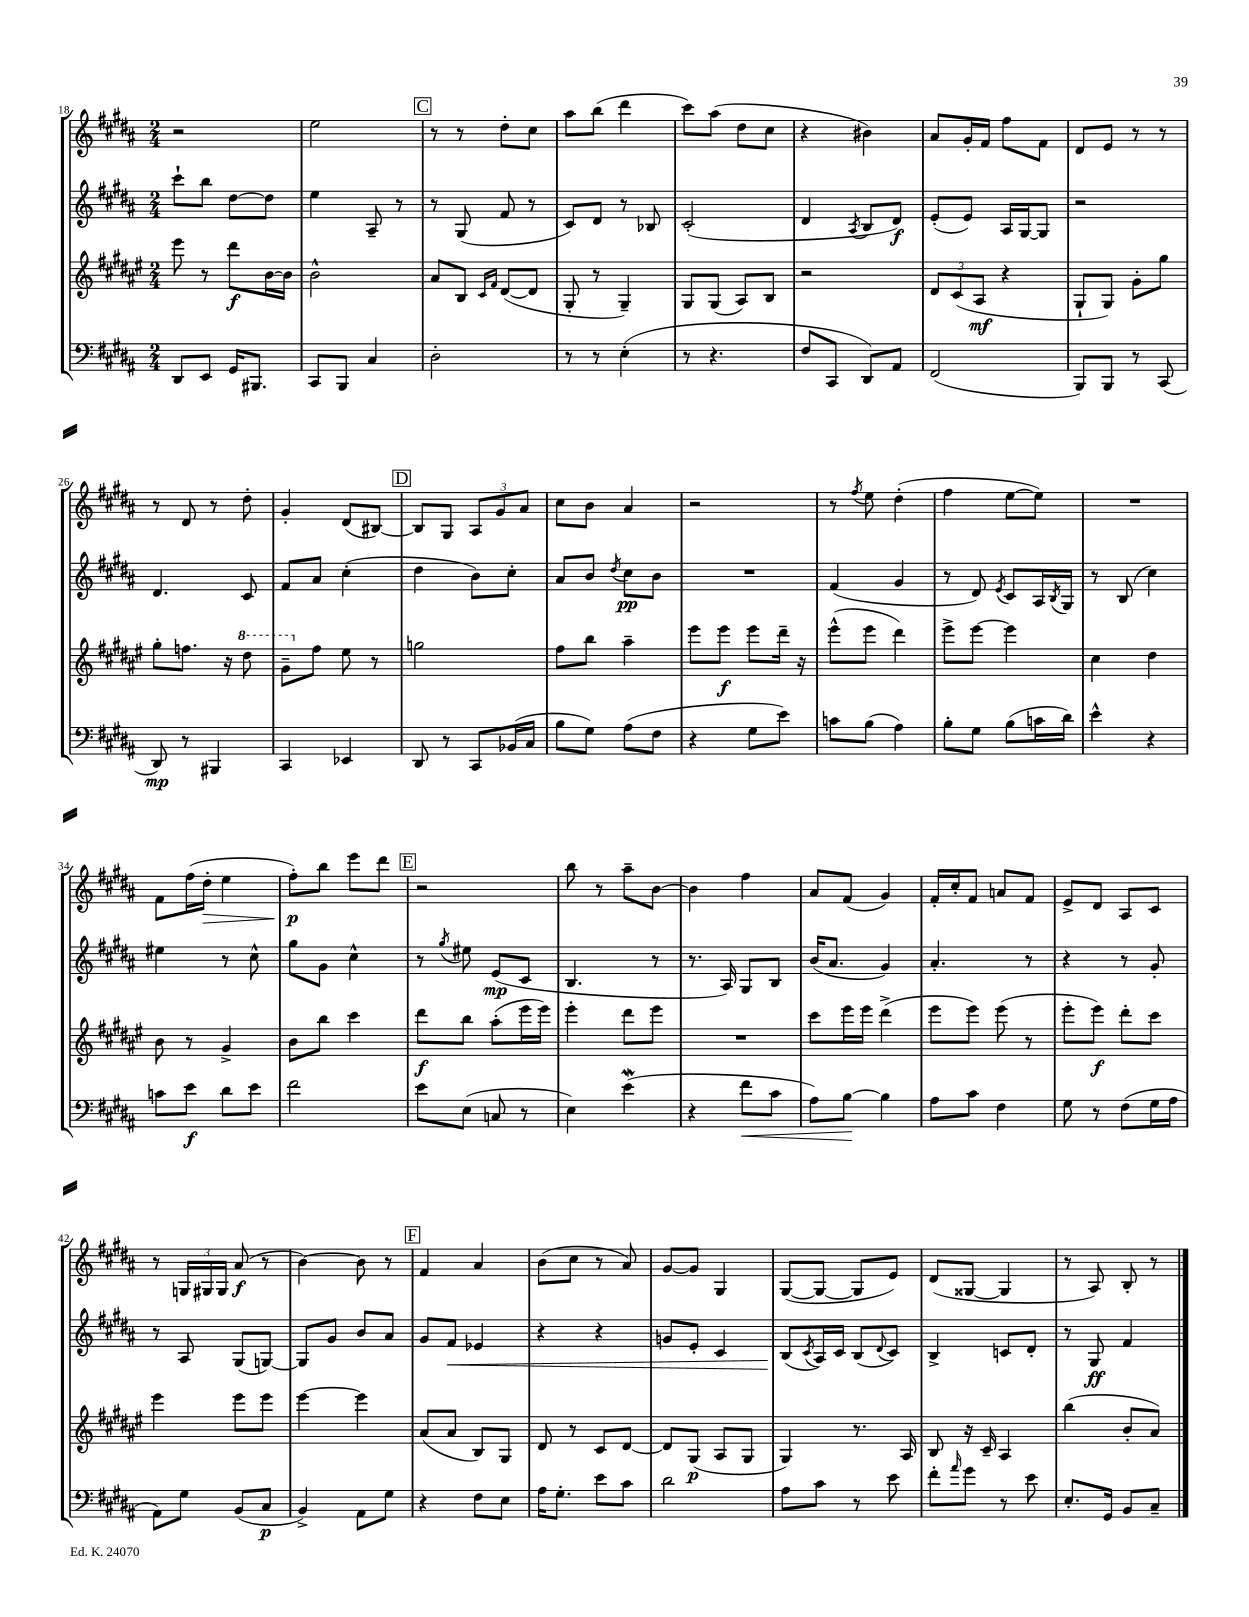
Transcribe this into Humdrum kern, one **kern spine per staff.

**kern	**kern	**kern	**kern
*staff4	*staff3	*staff2	*staff1
*clefF4	*clefG2	*clefG2	*clefG2
*k[f#c#g#d#a#]	*k[f#c#g#d#a#e#]	*k[f#c#g#d#a#]	*k[f#c#g#d#a#]
*M2/4	*M2/4	*M2/4	*M2/4
8DD#/L	8eee#\	8ccc#`\L	2r
8EE/J	8r	8bb\J	.
16GG#/LK	8ddd#\L	[8dd#\L	.
8.BBB#/J	.	.	.
.	[16b\L	8dd#\]J	.
.	16b\]JJ	.	.
=	=	=	=
8CC#/L	2b^^\	4ee\	2ee\
8BBB/J	.	.	.
4C#/	.	8A#~/	.
.	.	8r	.
=	=	=	=
2D#'\	8a#/L	8r	8r
.	8B/J	(8G#/	8r
.	16qqc#/LL	.	.
.	16qqf#/JJ	.	.
.	([8d#/L	8f#/	8dd#'\L
.	8d#/]J	8r	8cc#\J
=	=	=	=
8r	8G#'/	8c#/L)	8aa#\L
8r	8r	8d#/J	(8bb\J
(4E'\	4G#~/)	8r	4ddd#\
.	.	8B-/	.
=	=	=	=
8r	8G#/L	(2c#'/	8ccc#\L)
4.r	(8G#/J	.	(8aa#\J
.	8A#/L)	.	8dd#\L
.	8B/J	.	8cc#\J
=	=	=	=
8F#/L	2r	4d#/	4r
8CC#/J	.	.	.
.	.	8qA#/	.
8DD#/L)	.	8B/L	4b#\)
8AA#/J	.	8d#/J)	.
=	=	=	=
(2FF#/	12d#/L	(8e'/L	8a#/L
.	(12c#/	.	.
.	.	8e/J)	16g#'/L
.	12A#/J	.	.
.	.	.	16f#/JJ
.	4r	16A#/LL	8ff#\L
.	.	[16G#/J	.
.	.	8G#/]J	8f#\J
=	=	=	=
8BBB/L)	8G#`/L	2r	8d#/L
8BBB/J	8G#/J)	.	8e/J
8r	8g#'\L	.	8r
(8CC#/	8gg#\J	.	8r
=	=	=	=
8DD#/)	8gg#'\L	4.d#/	8r
8r	8.ff\J	.	8d#/
4BBB#/	.	.	8r
.	16r	.	.
.	8ddd#\	8c#/	8dd#'\
=	=	=	=
4CC#/	8gg#~\L	8f#/L	4g#'/
.	8ff#\J	8a#/J	.
4EE-/	8ee#\	(4cc#'\	(8d#/L
.	8r	.	[8B#/J)
=	=	=	=
8DD#/	2gg\	4dd#\	8B#/]L
8r	.	.	8G#/J
8CC#/L	.	8b\L)	12A#/L
.	.	.	12g#/
(16BB-/L	.	8cc#'\J	.
.	.	.	12a#/J
16C#/JJ	.	.	.
=	=	=	=
8B\L	8ff#\L	8a#/L	8cc#\L
8G#\J)	8bb\J	8b/J	8b\J
.	.	8qdd#/	.
(8A#\L	4aa#~\	8cc#\L	4a#/
8F#\J	.	8b\J	.
=	=	=	=
4r	8eee#\L	2r	2r
.	8eee#\J	.	.
8G#\L	8eee#\L	.	.
8e\J)	16ddd#~\Jk	.	.
.	16r	.	.
=	=	=	=
8c\L	(8eee#^^\L	(4f#/	8r
.	.	.	8qff#/
(8B\J	8eee#\J	.	8ee\
4A#\)	4ddd#\)	4g#/	(4dd#'\
=	=	=	=
8B'\L	8eee#^\L	8r	4ff#\
8G#\J	[8eee#\J	8d#/)	.
.	.	8qe/	.
(8B\L	4eee#\]	8c#/L	[8ee\L
16c\L	.	16A#/L	8ee\]J)
.	.	8qB/	.
16d#\JJ)	.	16G#/JJ	.
=	=	=	=
4e^^\	4cc#\	8r	2r
.	.	(8B/	.
4r	4dd#\	4cc#\)	.
=	=	=	=
8c\L	8b\	4ee#\	8f#\L
8e\J	8r	.	(16ff#\L
.	.	.	16dd#'\JJ
8d#\L	4g#^/	8r	4ee\
8e\J	.	8cc#^^\	.
=	=	=	=
2f#\	8b\L	8gg#\L	8ff#'\L)
.	8bb\J	8g#\J	8bb\J
.	4ccc#\	4cc#^^\	8eee\L
.	.	.	8ddd#\J
=	=	=	=
8e\L	8ddd#\L	8r	2r
.	.	8qgg#/	.
(8E\J	8bb\J	8ee#\	.
8C/	(8aa#'\L	(8e/L	.
8r	16eee#\L	8c#/J	.
.	16eee#\JJ)	.	.
=	=	=	=
4E\)	4eee#'\	4.B/	8bb\
.	.	.	8r
(4e\	8ddd#\L	.	8aa#~\L
.	8eee#\J	8r	[8b\J
=	=	=	=
4r	2r	8.r	4b\]
.	.	16A#/)	.
8f#\L	.	8G#/L	4ff#\
8c#\J	.	8B/J	.
=	=	=	=
8A#\L)	8ccc#\L	(16b/LK	8a#/L
.	.	8.a#/J	.
[8B\J	16eee#\L	.	(8f#/J
.	16eee#\JJ	.	.
4B\]	(4ddd#^\	4g#/)	4g#/)
=	=	=	=
8A#\L	8eee#\L	4.a#'/	16f#'/LL
.	.	.	16cc#'/J
8c#\J	8eee#\J)	.	8f#/J
4F#\	(8eee#\	.	8a/L
.	8r	8r	8f#/J
=	=	=	=
8G#\	8eee#'\L	4r	8e^/L
8r	8eee#\J)	.	8d#/J
(8F#\L	8ddd#'\L	8r	8A#/L
16G#\L	8ccc#\J	8g#'/	8c#/J
16A#\JJ	.	.	.
=	=	=	=
8AA#\L)	4eee#\	8r	8r
8G#\J	.	8A#/	24G/LL
.	.	.	24G#/
.	.	.	24G#/JJ
(8BB/L	8eee#\L	(8G#/L	(8a#/
8C#/J	8eee#\J	[8G/J)	8r
=	=	=	=
4BB^/)	[4eee#\	8G/]L	[4b\)
.	.	8g#/J	.
8AA#\L	4eee#\]	8b/L	8b\]
8G#\J	.	8a#/J	8r
=	=	=	=
4r	(8a#/L	8g#/L	4f#/
.	8a#/J	8f#/J	.
8F#\L	8B/L)	4e-/	4a#/
8E\J	8G#/J	.	.
=	=	=	=
16A#\LK	8d#/	4r	(8b\L
8.G#'\J	.	.	.
.	8r	.	8cc#\J
8e\L	8c#/L	4r	8r
8c#\J	[8d#/J	.	8a#/)
=	=	=	=
2d#\	8d#/]L	8g/L	[8g#/L
.	(8G#/J	8e'/J	8g#/]J
.	8A#/L	4c#/	4G#/
.	8G#/J	.	.
=	=	=	=
8A#\L	4G#/)	(8B/L	([8G#/L
.	.	8qc#/	.
8c#\J	.	16A#/L)	8G#/_J
.	.	16c#/JJ	.
8r	8.r	(8B/L	8G#/]L
.	.	8qqd#/	.
8e\	.	8c#/J)	8e/J)
.	16A#/	.	.
=	=	=	=
8f#'\L	8B/	4B^/	(8d#/L
16qqa#/	.	.	.
8g#\J	16r	.	[8G##/J
.	16c#~/	.	.
8r	4A#/	8c/L	4G##/]
8e\	.	8d#'/J	.
=	=	=	=
8.E'/L	(4bb\	8r	8r
.	.	8G#/	8A#/)
16GG#/Jk	.	.	.
8BB/L	8b'/L	4f#/	8B'/
8C#~/J	8a#/J)	.	8r
==	==	==	==
*-	*-	*-	*-
